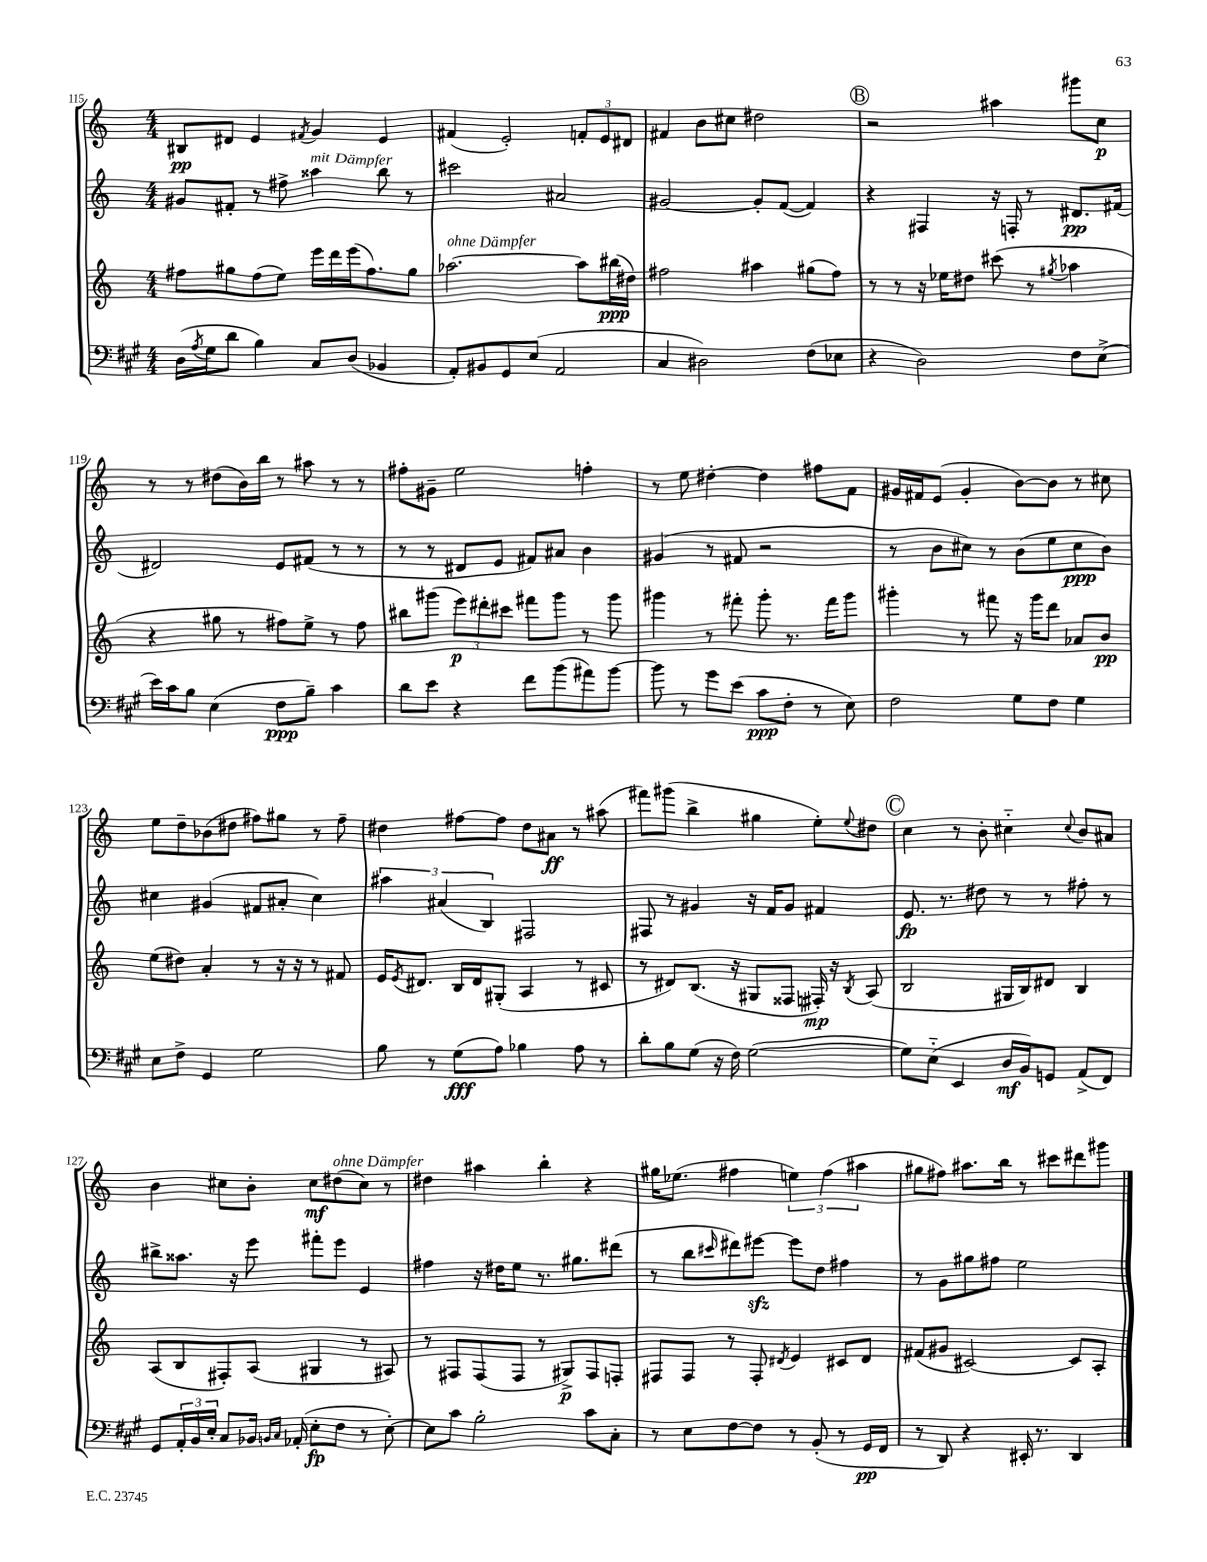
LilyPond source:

<<
\new StaffGroup <<
\new Staff = "s0" {
    \clef treble \key c \major \numericTimeSignature \time 4/4
    bis8\pp dis'8 e'4 \acciaccatura { fis'8 } g'4 e'4 |
    fis'4( e'2-.) \tuplet 3/2 { f'8-. e'8 dis'8 } |
    fis'4 b'8 cis''8 dis''2 |
    \mark \markup { \circle "B" } r2 ais''4 gis'''8 c''8\p |
    r8 r8 dis''8( b'16) b''16 r8 ais''8 r8 r8 |
    fis''8-. gis'8-- e''2 f''4-. |
    r8 e''8 dis''4~-. dis''4 fis''8 f'8 |
    gis'16 fis'16 e'8( gis'4-. b'8~) b'8 r8 cis''8 |
    e''8 d''8-- bes'8( dis''8 fis''8) gis''8 r8 fis''8-- |
    dis''4 fis''8~ fis''8 dis''8 ais'8\ff r8 ais''8( |
    fis'''8) gis'''8( b''4-> gis''4 e''8-.) \appoggiatura { e''8 } dis''8 |
    \mark \markup { \circle "C" } c''4 r8 b'8-. cis''4-_ \appoggiatura { cis''8 } b'8 ais'8 |
    b'4 cis''8 b'8-. cis''8\mf dis''8^\markup { \italic "ohne Dämpfer" }( cis''8) r8 |
    dis''4 ais''4 b''4-. r4 |
    gis''16 ees''8.( fis''4 \tuplet 3/2 { e''4) fis''4( ais''4 } |
    gis''8 fis''8) ais''8. b''16 r8 cis'''8 dis'''8 gis'''8 \bar "|." |
}
\new Staff = "s1" {
    \clef treble \key c \major \numericTimeSignature \time 4/4
    gis'8 fis'8-. r8 fis''8-> aisis''4^\markup { \italic "mit Dämpfer" } b''8 r8 |
    cis'''2 ais'2 |
    gis'2~ gis'8-. f'8~( f'4) |
    \mark \markup { \circle "B" } r4 fis4 r16 f16-. r8 dis'8.\pp fis'16( |
    dis'2) e'8 fis'8( r8 r8 |
    r8 r8 dis'8 e'8 fis'8) ais'8 b'4 |
    gis'4( r8 fis'8 r2 |
    r8 b'8 cis''8) r8 b'8( e''8 cis''8\ppp b'8) |
    cis''4 gis'4( fis'8 ais'8-. cis''4) |
    \tuplet 3/2 { ais''4 ais'4( b4) } fis2 |
    fis8 r8 gis'4 r16 f'16 gis'8 fis'4 |
    \mark \markup { \circle "C" } e'8.\fp r8. dis''8 r8 r8 fis''8-. r8 |
    bis''8-> aisis''8. r16 e'''8 fis'''8-. e'''8 e'4 |
    fis''4 r16 dis''16 e''8 r8. gis''8. dis'''8( |
    r8 b''8 \grace { cis'''16 } dis'''8) eis'''8~\sfz eis'''8 d''8 fis''4 |
    r8 g'8 gis''8 fis''8 e''2 \bar "|." |
}
\new Staff = "s2" {
    \clef treble \key c \major \numericTimeSignature \time 4/4
    fis''8 gis''8 fis''8( e''8) e'''16 d'''16 e'''16( fis''8.) gis''8 |
    aes''2.~^\markup { \italic "ohne Dämpfer" } aes''8 bis''16\ppp( dis''16) |
    fis''2 ais''4 gis''8( fis''8) |
    \mark \markup { \circle "B" } r8 r8 r16 ees''16 dis''8 cis'''8( r8 \acciaccatura { gis''8 } aes''4 |
    r4 gis''8 r8 fis''8) e''8-> r8 fis''8 |
    bis''8 gis'''8( \tuplet 3/2 { e'''8\p) dis'''8-. cis'''8 } fis'''8 gis'''8 r8 gis'''8 |
    gis'''4 r8 fis'''8-. gis'''8-. r8. fis'''16 gis'''8 |
    gis'''4-. r8 fis'''8 r16 gis'''16 d'''8 aes'8 b'8\pp |
    e''8( dis''8) a'4-. r8 r16 r16 r8 fis'8 |
    e'16 \acciaccatura { e'8 } dis'8. b16 dis'16 gis8-.( a4 r8 cis'8 |
    r8 dis'8) b8.( r16 gis8 fisis8 fis16-.\mp) r16 \acciaccatura { b8 } a8( |
    \mark \markup { \circle "C" } b2 gis16 b16) dis'8 b4 |
    a8( b8 fis8-.) a8( gis4 r8 ais8) |
    r8 fis8 fis8( fis8 r8 gis8->\p) fis8 f8-. |
    fis8 fis8 r8 fis8-. \acciaccatura { dis'8 } e'4 cis'8 dis'8 |
    fis'8( gis'8 cis'2~) cis'8 a8-. \bar "|." |
}
\new Staff = "s3" {
    \clef bass \key a \major \numericTimeSignature \time 4/4
    d16( \acciaccatura { a8 } gis16 d'8 b4) cis8 d8( bes,4 |
    a,8-.) bis,8 gis,8 e8( a,2 |
    cis4 dis2) fis8( ees8 |
    \mark \markup { \circle "B" } r4 d2) fis8 e8->( |
    e'16) cis'16 b8 e4( fis8\ppp b8--) cis'4 |
    d'8 e'8 r4 fis'8 b'8( ais'8) b'8~ |
    b'8 r8 gis'8 e'8( cis'8\ppp fis8-. r8 e8) |
    fis2 gis8 fis8 gis4 |
    e8 fis8-> gis,4 gis2 |
    b8 r8 gis8\fff( a8) bes4 a8 r8 |
    d'8-. b8 gis8( r16 fis16) gis2~( |
    \mark \markup { \circle "C" } gis8) e8-_( e,4 d16\mf b,16) g,8 a,8->( fis,8) |
    gis,8 \tuplet 3/2 { a,16-. b,16 e16-. } cis8 bes,16 \grace { b,16 cis16 } aes,16-.( e8-.\fp fis8 r8 e8~-.) |
    e8 cis'8 b2-. cis'8 cis8-. |
    r8 e8 fis8~ fis8 r8 b,8-.( r8 gis,16\pp fis,16 |
    r8 d,8) r4 eis,16-. r8. d,4 \bar "|." |
}
>>
>>
\layout { \context { \Score currentBarNumber = #115 } }
